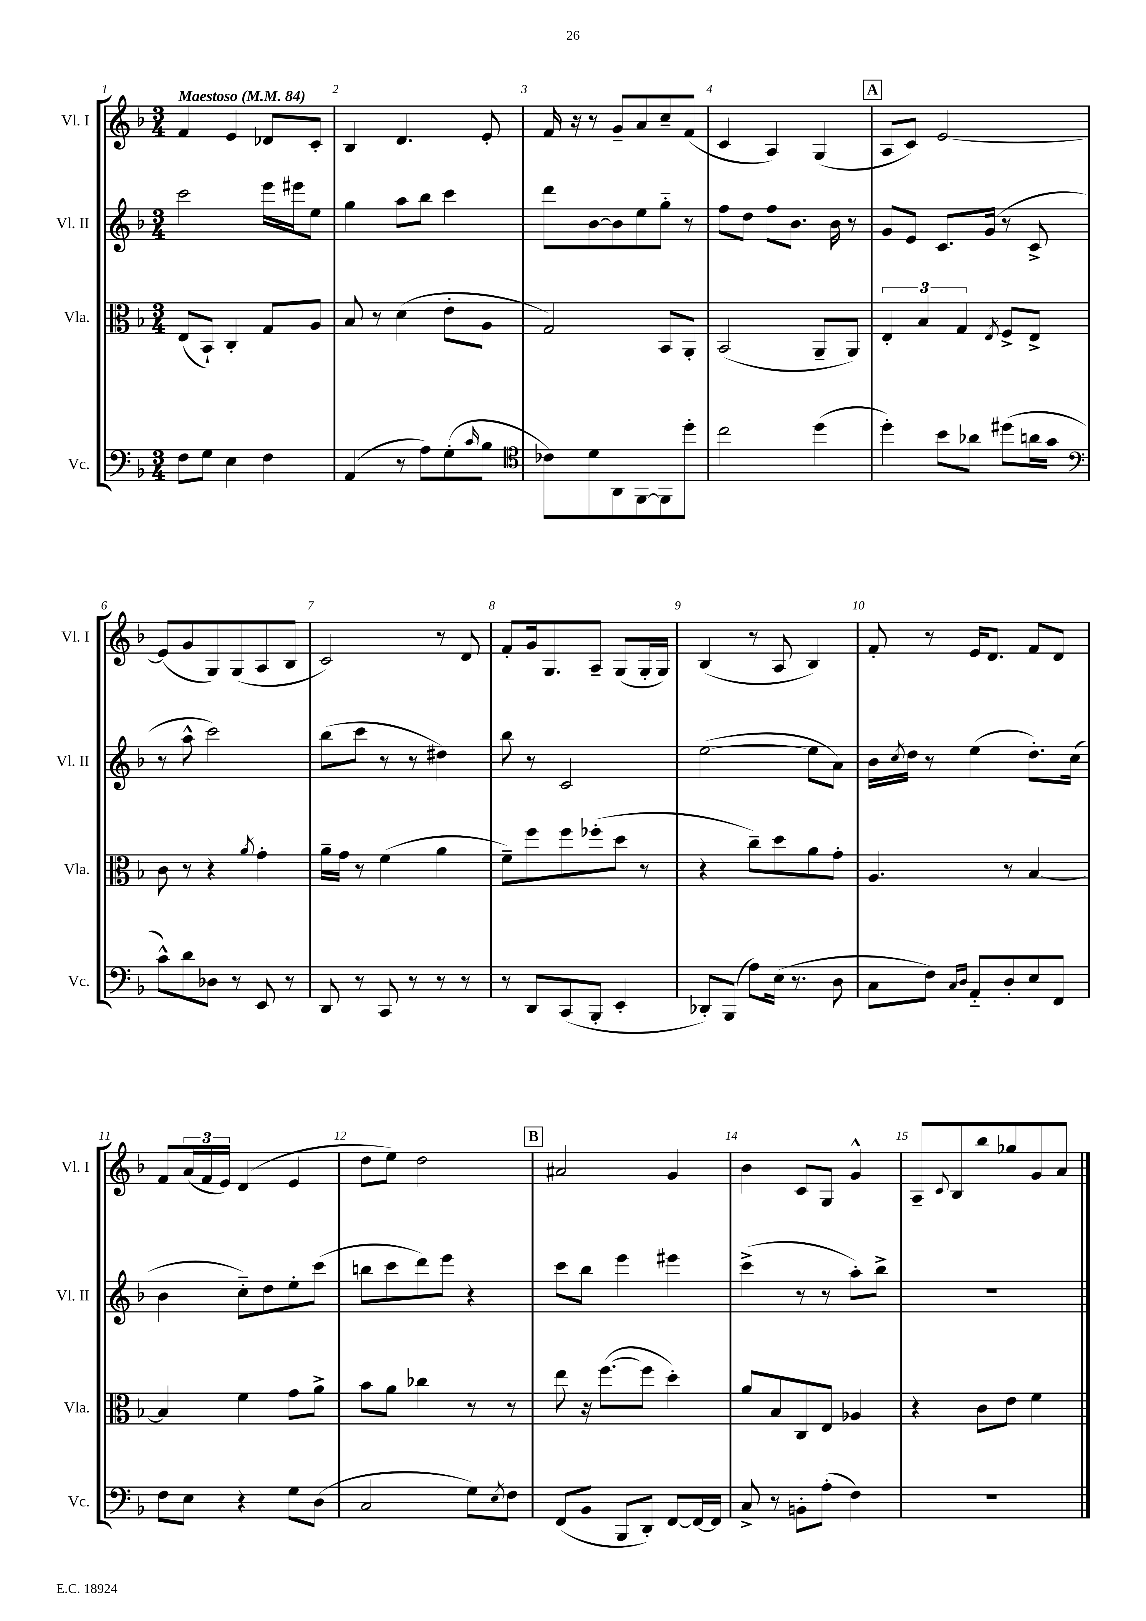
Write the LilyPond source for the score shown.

<<
\new StaffGroup <<
\new Staff = "s0" \with { instrumentName = "Vl. I" shortInstrumentName = "Vl. I" } {
    \clef treble \key f \major \numericTimeSignature \time 3/4 \tempo "Maestoso" 4 = 84
    f'4 e'4 des'8 c'8-. |
    bes4 d'4. e'8-. |
    f'16 r16 r8 g'8-- a'8 c''8-- f'8( |
    c'4 a4) g4( |
    \mark \markup { \box "A" } a8 c'8) e'2~ |
    e'8( g'8 g8) g8( a8 bes8 |
    c'2) r8 d'8 |
    f'8-. g'16 g8. a8-- g8( g16-. g16) |
    bes4( r8 a8 bes4) |
    f'8-. r8 e'16 d'8. f'8 d'8 |
    f'8 \tuplet 3/2 { a'16( f'16 e'16) } d'4( e'4 |
    d''8 e''8) d''2 |
    \mark \markup { \box "B" } ais'2 g'4 |
    bes'4 c'8 g8 g'4-^ |
    a8-- \appoggiatura { c'8 } bes8 bes''8 ges''8 g'8 a'8 \bar "|." |
}
\new Staff = "s1" \with { instrumentName = "Vl. II" shortInstrumentName = "Vl. II" } {
    \clef treble \key f \major \numericTimeSignature \time 3/4
    c'''2 e'''16 eis'''16 e''8 |
    g''4 a''8 bes''8 c'''4 |
    d'''8 bes'8~ bes'8 e''8 g''8-_ r8 |
    f''8 d''8 f''8 bes'8. bes'16 r8 |
    \mark \markup { \box "A" } g'8 e'8 c'8. g'16( r8 c'8-> |
    r8 a''8-^ c'''2) |
    bes''8( c'''8 r8 r8 dis''4) |
    bes''8 r8 c'2 |
    e''2~( e''8 a'8) |
    bes'16 \acciaccatura { c''8 } d''16 r8 e''4( d''8.-.) c''16( |
    bes'4 c''8-_) d''8 e''8-. c'''8( |
    b''8 c'''8 d'''8) e'''8 r4 |
    \mark \markup { \box "B" } c'''8 bes''8 e'''4 eis'''4 |
    c'''4->( r8 r8 a''8-.) bes''8-> |
    R2. \bar "|." |
}
\new Staff = "s2" \with { instrumentName = "Vla." shortInstrumentName = "Vla." } {
    \clef alto \key f \major \numericTimeSignature \time 3/4
    e8( bes,8-!) c4-. g8 a8 |
    bes8 r8 d'4( e'8-. a8 |
    g2) bes,8 a,8-. |
    bes,2( a,8-- a,8) |
    \mark \markup { \box "A" } \tuplet 3/2 { e4-. bes4 g4 } \acciaccatura { e8 } f8-> e8-> |
    c'8 r8 r4 \acciaccatura { a'8 } g'4-. |
    a'16-- g'16 r8 f'4( a'4 |
    f'8--) f''8 f''8 fes''8-.( d''8 r8 |
    r4 c''8--) d''8 a'8 g'8-. |
    a4. r8 bes4~ |
    bes4 f'4 g'8 a'8-> |
    bes'8 a'8 ces''4 r8 r8 |
    \mark \markup { \box "B" } e''8 r16 f''8.~( f''8 d''4-.) |
    a'8 bes8 c8 e8 aes4 |
    r4 c'8 e'8 f'4 \bar "|." |
}
\new Staff = "s3" \with { instrumentName = "Vc." shortInstrumentName = "Vc." } {
    \clef bass \key f \major \numericTimeSignature \time 3/4
    f8 g8 e4 f4 |
    a,4( r8 a8) g8-.( \grace { c'16 } bes8 |
    \clef tenor ces'8) d'8 a,8 f,8~ f,8 d''8-. |
    c''2 d''4( |
    \mark \markup { \box "A" } d''4-.) bes'8 aes'8 dis''8( a'16 g'16 |
    \clef bass c'8-^) d'8 des8 r8 e,8 r8 |
    d,8 r8 c,8 r8 r8 r8 |
    r8 d,8 c,8( bes,,8-. e,4-. |
    des,8-.) bes,,8( a8) e16( r8. d8 |
    c8 f8) \grace { c16 d16 } a,8-_ d8-. e8 f,8 |
    f8 e8 r4 g8 d8( |
    c2 g8) \acciaccatura { e8 } f8 |
    \mark \markup { \box "B" } f,8( bes,8 bes,,8 d,8-.) f,8~ f,16~ f,16 |
    c8-> r8 b,8-. a8-.( f4) |
    R2. \bar "|." |
}
>>
>>
\layout { \context { \Score \override BarNumber.break-visibility = ##(#f #t #t) barNumberVisibility = #all-bar-numbers-visible } }
